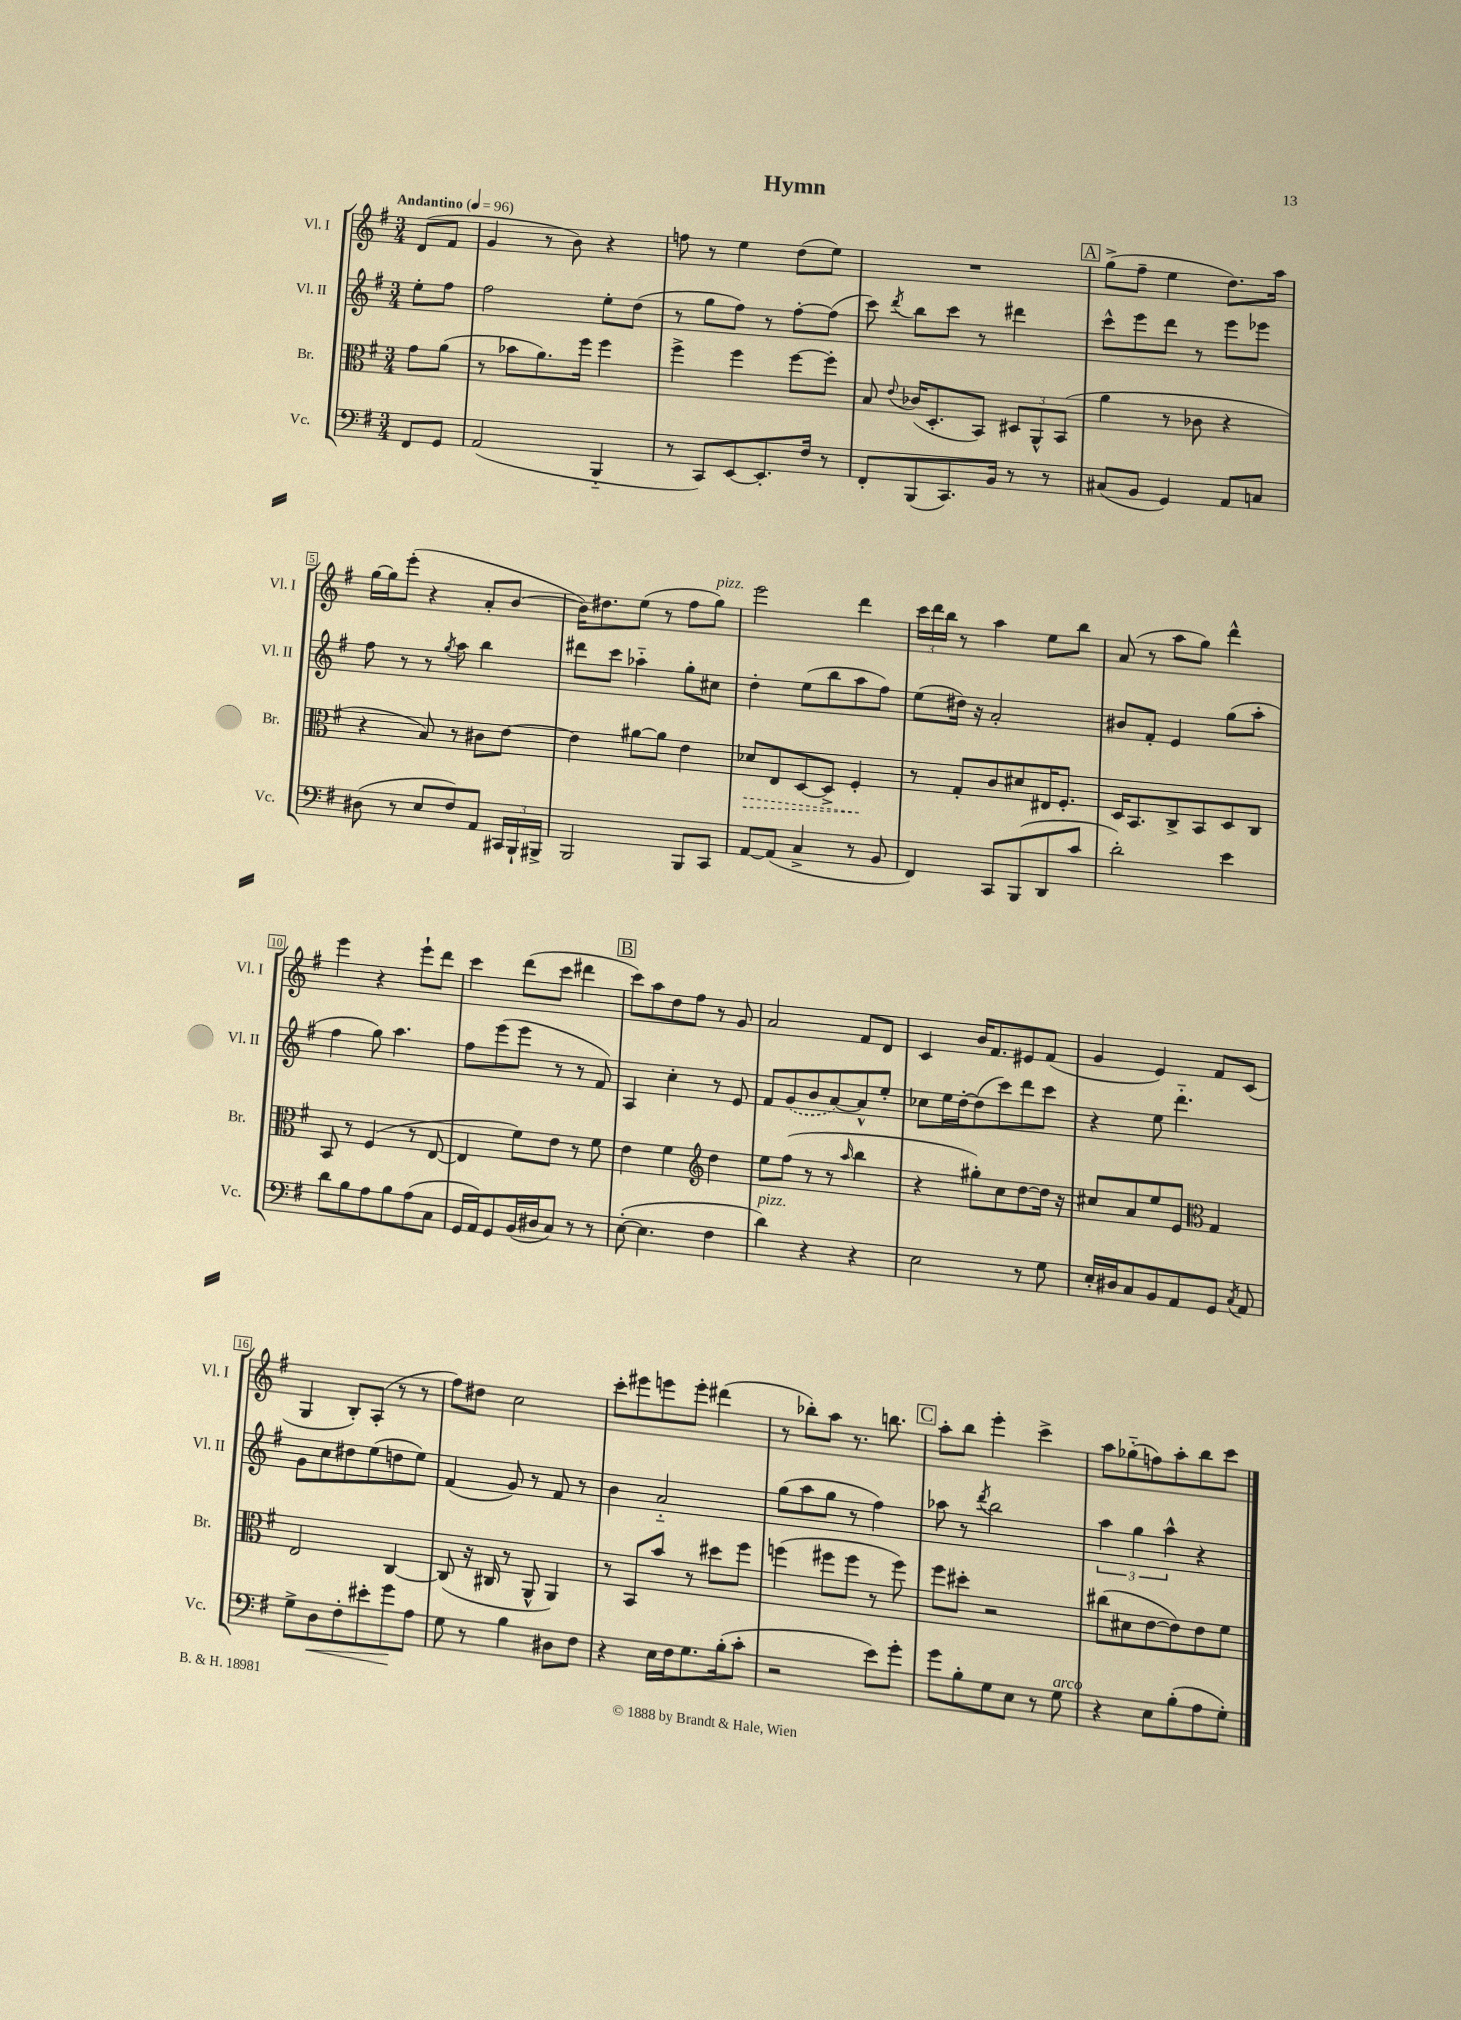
\header { title = "Hymn" }
<<
\new StaffGroup <<
\new Staff = "s0" \with { instrumentName = "Vl. I" shortInstrumentName = "Vl. I" } {
    \clef treble \key g \major \numericTimeSignature \time 3/4 \partial 4 \tempo "Andantino" 4 = 96
    \autoBeamOff d'8[( fis'8] |
    g'4 r8 b'8) r4 |
    f''8 r8 e''4 d''8[( e''8]) |
    R2. |
    \mark \markup { \box "A" } g''8[->( fis''8]-- e''4 d''8.[) a''16] |
    g''16[~ g''16 e'''8]-.( r4 a'8[-. b'8]~ |
    b'16[) dis''8. e''8]( r8 fis''8[ g''8]^\markup { \italic "pizz." }) |
    e'''2 d'''4 |
    \tuplet 3/2 { c'''16[ d'''16 b''16] } r8 a''4 e''8[ b''8] |
    a'8( r8 a''8[ g''8]) d'''4-^ |
    e'''4 r4 e'''8[-! d'''8] |
    c'''4 d'''8[( c'''8] dis'''4 |
    \mark \markup { \box "B" } c'''8[) a''8 d''8 fis''8] r8 g'8 |
    a'2 fis'8[ d'8] |
    c'4 b'16[ fis'8. eis'8 fis'8]( |
    g'4 e'4) fis'8[ c'8]( |
    g4 b8[-.) a8]-.( r8 r8 |
    fis''8[) dis''8] c''2 |
    c'''8[-. eis'''8 e'''8 e'''8]-. dis'''4( |
    r8 bes''8[-.) a''8] r8. b''8. |
    \mark \markup { \box "C" } a''8[-. b''8] e'''4-. c'''4-> |
    a''8[ ges''8-_( f''8) a''8-. b''8 c'''8] \bar "|." |
}
\new Staff = "s1" \with { instrumentName = "Vl. II" shortInstrumentName = "Vl. II" } {
    \clef treble \key g \major \numericTimeSignature \time 3/4 \partial 4
    \autoBeamOff e''8[-. fis''8] |
    fis''2 e''8[-. d''8]( |
    r8 g''8[ fis''8]) r8 fis''8[~-. fis''8]( |
    c'''8) \acciaccatura { d'''8 } b''8[ c'''8] r8 dis'''4 |
    \mark \markup { \box "A" } c'''8[-^ e'''8 d'''8] r8 e'''8[ ees'''8] |
    fis''8 r8 r8 \acciaccatura { g''8 } a''8 b''4 |
    dis'''8[ c'''8] aes''4-_ g''8[-. cis''8] |
    d''4-. e''8[( b''8 a''8 fis''8]) |
    e''8[( dis''16]) r16 a'2-. |
    bis'8[ fis'8]-. e'4 g''8[( a''8]-. |
    fis''4 g''8) a''4. |
    fis''8[ e'''8( e'''8] r8 r8 fis'8) |
    \mark \markup { \box "B" } a4 c''4-. r8 e'8 |
    fis'8[ \once \slurDashed g'8( b'8 a'8~) a'8-^ e''8]-. |
    ces''8[ e''16 d''16~-. d''8( c'''8) d'''8 c'''8] |
    r4 e''8 d'''4.-_ |
    g'8[ c''8 dis''8 e''8( d''8 e''8]) |
    fis'4( g'8) r8 fis'8 r8 |
    b'4 a'2-_ |
    g''8[( a''8 g''8] r8 fis''4) |
    \mark \markup { \box "C" } aes''8 r8 \acciaccatura { d'''8 } b''2 |
    \tuplet 3/2 { a''4 g''4 a''4-^ } r4 \bar "|." |
}
\new Staff = "s2" \with { instrumentName = "Br." shortInstrumentName = "Br." } {
    \clef alto \key g \major \numericTimeSignature \time 3/4 \partial 4
    \autoBeamOff g'8[ a'8]( |
    r8 bes'8[ a'8.) fis''16] fis''4 |
    fis''4-> fis''4 fis''8[~ fis''8]-. |
    b8 \appoggiatura { e'8 } ces'16[( d8.-. b,8]) \tuplet 3/2 { dis8[ a,8-^ b,8]( } |
    \mark \markup { \box "A" } a'4 r8 ces'8 r4 |
    r4 b8) r8 cis'8[ e'8]~ |
    e'4 ais'8[~ ais'8] e'4 |
    \once \override Hairpin.style = #'dashed-line des'8[\> e8 d8~ d8]-> fis4-.\! |
    r8 g8[-. c'8 dis'8 eis16 fis8.]-. |
    d16[ b,8. c8-> b,8 d8 c8] |
    b,8 r8 fis4( r8 e8~ |
    e4 fis'8[) e'8] r8 fis'8 |
    \mark \markup { \box "B" } e'4 fis'4 \clef treble d''4 |
    e''8[ fis''8]( r8 r8 \grace { a''16 } b''4 |
    r4 gis''8[-.) c''8 d''8~ d''16] r16 |
    cis''8[ a'8 e''8 e'8] \clef alto g4 |
    e2 c4~ |
    c8( r16 cis16 r8 a,8-^ a,4) |
    r8 b,8[ b'8] r8 dis''8[ fis''8] |
    f''4( fis''8[ fis''8] r8 fis''8) |
    \mark \markup { \box "C" } fis''8[ dis''8]-. r2 |
    cis''8[( dis'8 e'8~ e'8) e'8 fis'8] \bar "|." |
}
\new Staff = "s3" \with { instrumentName = "Vc." shortInstrumentName = "Vc." } {
    \clef bass \key g \major \numericTimeSignature \time 3/4 \partial 4
    \autoBeamOff fis,8[ g,8] |
    a,2( b,,4-_ |
    r8 c,8[) e,8~ e,8.-. fis16] r8 |
    fis,8[-. b,,8( c,8.) b,16] r8 r8 |
    \mark \markup { \box "A" } cis8[( b,8] g,4) a,8[ c8] |
    dis8( r8 e8[ fis8) a,8] \tuplet 3/2 { cis,16[ b,,16-! bis,,16]-> } |
    b,,2 b,,8[ c,8] |
    a,8[~ a,8]( c4-> r8 b,8 |
    fis,4) c,8[ b,,8( d,8 c'8] |
    d'2-.) e'4 |
    d'8[ b8 a8 b8 a8( c8] |
    g,16[ a,16) g,8 b,16( dis16 c8]) r8 r8 |
    \mark \markup { \box "B" } e8~-.( e4. fis4 |
    d'4^\markup { \italic "pizz." }) r4 r4 |
    e2 r8 g8 |
    e16[-. dis16 c8 b,8 a,8 g,8] \acciaccatura { c8 } a,8 |
    g8[-> d8\< fis8-. eis'8-. g'8\! a8] |
    g8 r8 b4 dis8[ fis8] |
    r4 e16[ fis16 g8. b16-.( c'8]-. |
    r2 e'8[) g'8]-. |
    \mark \markup { \box "C" } g'8[ b8-. g8 e8] r8 g8^\markup { \italic "arco" } |
    r4 e8[ b8-.( a8 g8]-.) \bar "|." |
}
>>
>>
\layout { \context { \Score \override BarNumber.stencil = #(make-stencil-boxer 0.1 0.3 ly:text-interface::print) } }
